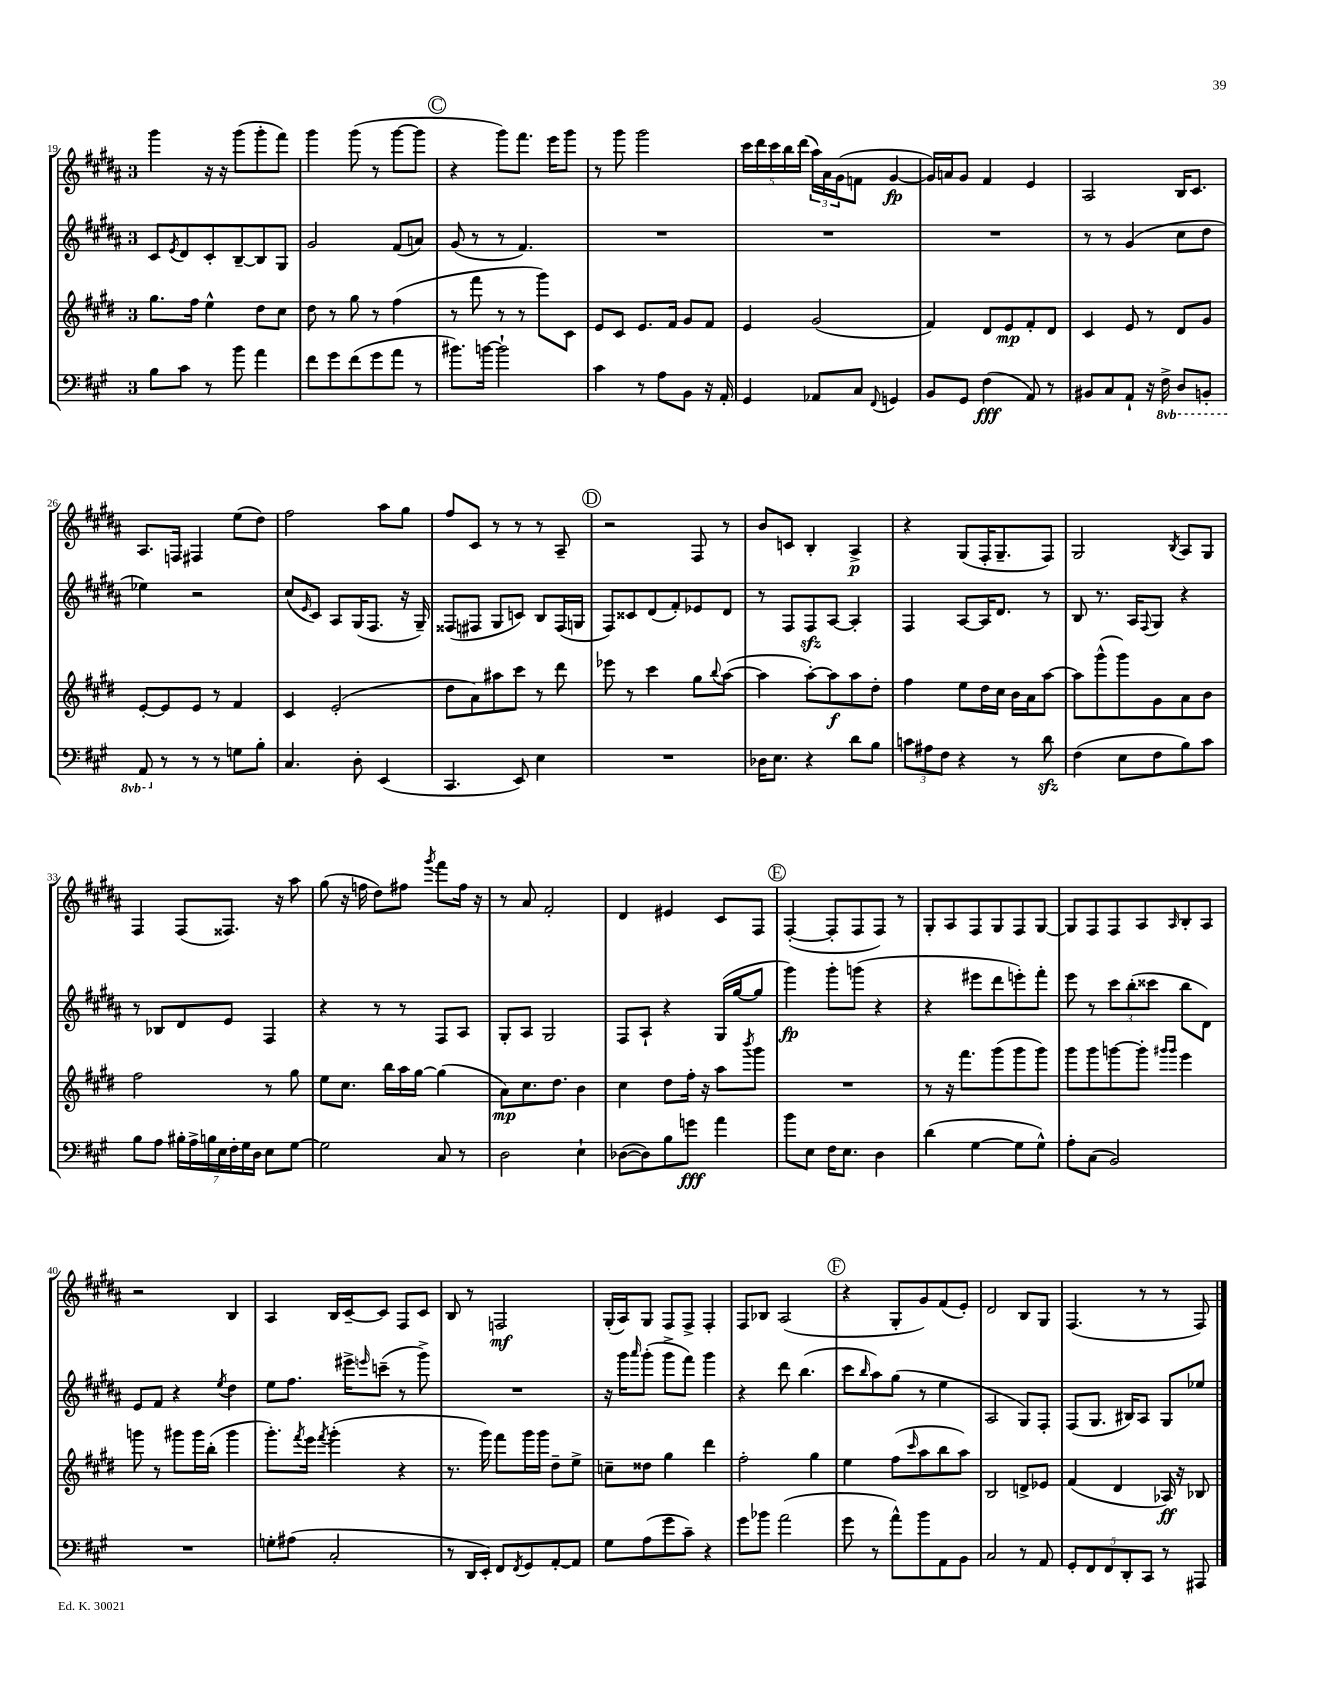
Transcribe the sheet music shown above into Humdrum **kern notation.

**kern	**dynam	**kern	**dynam	**kern	**dynam	**kern	**dynam
*part4	*part4	*part3	*part3	*part2	*part2	*part1	*part1
*staff4	*staff4	*staff3	*staff3	*staff2	*staff2	*staff1	*staff1
*clefF4	*	*clefG2	*	*clefG2	*	*clefG2	*
*k[f#c#g#]	*	*k[f#c#g#d#]	*	*k[f#c#g#d#a#]	*	*k[f#c#g#d#a#]	*
*M3/4	*	*M3/4	*	*M3/4	*	*M3/4	*
=19	=19	=19	=19	=19	=19	=19	=19
8B\L	.	8.gg#\L	.	8c#/L	.	4ggg#\	.
.	.	.	.	8qe/	.	.	.
8c#\J	.	.	.	8d#/	.	.	.
.	.	16ff#\Jk	.	.	.	.	.
8r	.	4ee^^\	.	8c#'/	.	16r	.
.	.	.	.	.	.	16r	.
8b\	.	.	.	[8B~/	.	(8ggg#\L	.
4a\	.	8dd#\L	.	8B/]	.	8ggg#'\	.
.	.	8cc#\J	.	8G#/J	.	8fff#\J)	.
=20	=20	=20	=20	=20	=20	=20	=20
8f#\L	.	8dd#\	.	2g#/	.	4ggg#\	.
8g#\	.	8r	.	.	.	.	.
(8f#\	.	8gg#\	.	.	.	(8ggg#\	.
8g#\	.	8r	.	.	.	8r	.
8a\J	.	(4ff#\	.	(8f#/L	.	[8ggg#\L	.
8r	.	.	.	8an/J)	.	8ggg#\J]	.
!!LO:REH:place=s1:t=C
=21	=21	=21	=21	=21	=21	=21	=21
8.b#X\L)	.	8r	.	(8g#/	.	4r	.
.	.	8fff#\	.	8r	.	.	.
[16bn\Jk	.	.	.	.	.	.	.
2b`\]	.	8r	.	8r	.	8ggg#\L)	.
.	.	8r	.	4.f#/)	.	8.fff#\J	.
.	.	8ggg#\L)	.	.	.	.	.
.	.	.	.	.	.	16eee\KL	.
.	.	8c#\J	.	.	.	8ggg#\J	.
=22	=22	=22	=22	=22	=22	=22	=22
4c#\	.	8e/L	.	2.r	.	8r	.
.	.	8c#/J	.	.	.	8ggg#\	.
8r	.	8.e/L	.	.	.	2ggg#\	.
8A\L	.	.	.	.	.	.	.
.	.	16f#/Jk	.	.	.	.	.
8BB\J	.	8g#/L	.	.	.	.	.
16r	.	8f#/J	.	.	.	.	.
16AA'/	.	.	.	.	.	.	.
=23	=23	=23	=23	=23	=23	=23	=23
4GG#/	.	4e/	.	2.r	.	20ccc#\LL	.
.	.	.	.	.	.	20ddd#\	.
.	.	.	.	.	.	20ccc#\	.
.	.	.	.	.	.	20bb\	.
.	.	.	.	.	.	(20ddd#\JJ	.
8AA-X/L	.	(2g#/	.	.	.	24aa#\LL)	.
.	.	.	.	.	.	24a#\	.
.	.	.	.	.	.	(24g#\J	.
8C#/J	.	.	.	.	.	8fn\J	.
8qqFF#/	.	.	.	.	.	.	.
4GGn/	.	.	.	.	.	[4g#/	fp
=24	=24	=24	=24	=24	=24	=24	=24
8BB/L	.	4f#/)	.	2.r	.	16g#/LL])	.
.	.	.	.	.	.	16an/J	.
8GG#/J	.	.	.	.	.	8g#/J	.
(4F#\	fff	8d#/L	.	.	.	4f#/	.
.	.	8e/	mp	.	.	.	.
8AA/)	.	8f#'/	.	.	.	4e/	.
8r	.	8d#/J	.	.	.	.	.
=25	=25	=25	=25	=25	=25	=25	=25
8BB#X/L	.	4c#/	.	8r	.	2A#/	.
8C#/	.	.	.	8r	.	.	.
8AA`/J	.	8e/	.	(4g#/	.	.	.
16r	.	8r	.	.	.	.	.
*8ba	*	*	*	*	*	*	*
16FF#^\	.	.	.	.	.	.	.
8DD/L	.	8d#/L	.	8cc#\L	.	16B/KL	.
.	.	.	.	.	.	8.c#/J	.
8BBBn'/J	.	8g#/J	.	8dd#\J	.	.	.
!!LO:LB:g=z
=26	=26	=26	=26	=26	=26	=26	=26
8AAA/	.	[8e'/L	.	4ee-X\)	.	8.A#/L	.
*X8ba	*	*	*	*	*	*	*
8r	.	8e/]	.	.	.	.	.
.	.	.	.	.	.	16Fn/Jk	.
8r	.	8e/J	.	2r	.	4F#X/	.
8r	.	8r	.	.	.	.	.
8Gn\L	.	4f#/	.	.	.	(8ee\L	.
8B'\J	.	.	.	.	.	8dd#\J)	.
=27	=27	=27	=27	=27	=27	=27	=27
4.C#/	.	4c#/	.	(8cc#/L	.	2ff#\	.
.	.	.	.	16qqe/	.	.	.
.	.	.	.	8c#/J)	.	.	.
.	.	(2e'/	.	8A#/L	.	.	.
8D'\	.	.	.	(16G#/K	.	.	.
.	.	.	.	8.F#/J	.	.	.
(4EE/	.	.	.	.	.	8aa#\L	.
.	.	.	.	16r	.	8gg#\J	.
.	.	.	.	16G#~/)	.	.	.
=28	=28	=28	=28	=28	=28	=28	=28
4.CC#/	.	8dd#\L	.	(8F##X/L	.	8ff#/L	.
.	.	8a\)	.	8F#X/J	.	8c#/J	.
.	.	8aa#X\	.	8G#/L	.	8r	.
8EE/)	.	8ccc#\J	.	8cn/J)	.	8r	.
4E\	.	8r	.	8B/L	.	8r	.
.	.	8ddd#\	.	(16F#/L	.	8A#~/	.
.	.	.	.	16Gn/JJ	.	.	.
!!LO:REH:place=s1:t=D
=29	=29	=29	=29	=29	=29	=29	=29
2.r	.	8eee-X\	.	8F#/L)	.	2r	.
.	.	8r	.	8c##X/	.	.	.
.	.	4ccc#\	.	(8d#/	.	.	.
.	.	.	.	8f#'/)	.	.	.
.	.	8gg#\L	.	8e-X/	.	8F#/	.
.	.	8qqbb/	.	.	.	.	.
.	.	([8aa\J	.	8d#/J	.	8r	.
=30	=30	=30	=30	=30	=30	=30	=30
16D-X\KL	.	4aa\]	.	8r	.	8b/L	.
8.E\J	.	.	.	.	.	.	.
.	.	.	.	8F#/L	.	8cn/J	.
4r	.	[8aa'\L)	.	8F#zz/	.	4B'/	.
.	.	8aa\]	f	[8A#/J	.	.	.
8d\L	.	8aa\	.	4A#'/]	.	4A#^/	p
8B\J	.	8dd#'\J	.	.	.	.	.
=31	=31	=31	=31	=31	=31	=31	=31
12cn\L	.	4ff#\	.	4F#/	.	4r	.
12A#X\	.	.	.	.	.	.	.
12F#\J	.	.	.	.	.	.	.
4r	.	8ee\L	.	[8A#/L	.	(8G#/L	.
.	.	16dd#\L	.	16A#/K]	.	16F#'/K	.
.	.	16cc#\JJ	.	8.d#/J	.	8.G#~/	.
8r	.	16b\LL	.	.	.	.	.
.	.	16a\J	.	.	.	.	.
8dzz\	.	[8aa\J	.	8r	.	8F#/J)	.
=32	=32	=32	=32	=32	=32	=32	=32
(4F#\	.	8aa\L]	.	8B/	.	2G#/	.
.	.	(8ggg#^^\	.	8.r	.	.	.
8E\L	.	8ggg#\)	.	.	.	.	.
.	.	.	.	16A#/KL	.	.	.
.	.	.	.	8qqF#/	.	.	.
8F#\	.	8g#\	.	8G#/J	.	.	.
.	.	.	.	.	.	8qB/	.
8B\)	.	8a\	.	4r	.	8A#/L	.
8c#\J	.	8b\J	.	.	.	8G#/J	.
!!LO:LB:g=z
=33	=33	=33	=33	=33	=33	=33	=33
8B\L	.	2ff#\	.	8r	.	4F#/	.
8A\J	.	.	.	8B-X/L	.	.	.
28B#X'\LL	.	.	.	8d#/	.	(8F#/L	.
28A^\	.	.	.	.	.	.	.
28Bn\	.	.	.	.	.	.	.
28E\	.	.	.	.	.	.	.
.	.	.	.	8e/J	.	8.F##X/J)	.
28F#'\	.	.	.	.	.	.	.
28G#\	.	.	.	.	.	.	.
28D\JJ	.	.	.	.	.	.	.
8E\L	.	8r	.	4F#/	.	.	.
.	.	.	.	.	.	16r	.
[8G#\J	.	8gg#\	.	.	.	8aa#\	.
=34	=34	=34	=34	=34	=34	=34	=34
2G#\]	.	8ee\L	.	4r	.	(8gg#\	.
.	.	8.cc#\J	.	.	.	16r	.
.	.	.	.	.	.	16ffn\	.
.	.	.	.	8r	.	8dd#\L)	.
.	.	16bb\LL	.	.	.	.	.
.	.	16aa\	.	8r	.	8ff#X\J	.
.	.	[16gg#\JJ	.	.	.	.	.
.	.	.	.	.	.	8qggg#/	.
8C#/	.	(4gg#\]	.	8F#/L	.	8fff#\L	.
8r	.	.	.	8A#/J	.	16ff#\Jk	.
.	.	.	.	.	.	16r	.
=35	=35	=35	=35	=35	=35	=35	=35
2D\	.	8a\L)	mp	8G#'/L	.	8r	.
.	.	8.cc#\	.	8A#/J	.	8a#/	.
.	.	.	.	2G#/	.	2f#'/	.
.	.	8.dd#\J	.	.	.	.	.
4E`\	.	4b\	.	.	.	.	.
=36	=36	=36	=36	=36	=36	=36	=36
([8D-X\L	.	4cc#\	.	8F#/L	.	4d#/	.
8D-\])	.	.	.	8A#`/J	.	.	.
8B\	.	8dd#\L	.	4r	.	4e#X/	.
8gn\J	fff	16ff#'\Jk	.	.	.	.	.
.	.	16r	.	.	.	.	.
4a\	.	8aa\L	.	(16G#/LL	.	8c#/L	.
.	.	.	.	[16gg#/J	.	.	.
.	.	8qbbb/	.	.	.	.	.
.	.	8ggg#\J	.	8gg#/J]	.	8F#/J	.
!!LO:REH:place=s1:t=E
=37	=37	=37	=37	=37	=37	=37	=37
8b\L	.	2.r	.	4ggg#\)	fp	([4F#'/	.
8E\J	.	.	.	.	.	.	.
16F#\KL	.	.	.	8ggg#'\L	.	8F#'/L]	.
8.E\J	.	.	.	.	.	.	.
.	.	.	.	(8gggn\J	.	8F#/	.
4D\	.	.	.	4r	.	8F#/J)	.
.	.	.	.	.	.	8r	.
=38	=38	=38	=38	=38	=38	=38	=38
(4d\	.	8r	.	4r	.	8G#'/L	.
.	.	16r	.	.	.	8A#/	.
.	.	8.fff#\L	.	.	.	.	.
[4G#\	.	.	.	8eee#X\L	.	8F#/	.
.	.	(8ggg#\	.	8ddd#\	.	8G#/	.
8G#\L]	.	8ggg#\	.	8eeen'\)	.	8F#/	.
8G#^^\J)	.	8ggg#\J)	.	8fff#'\J	.	[8G#/J	.
=39	=39	=39	=39	=39	=39	=39	=39
8A'\L	.	8ggg#\L	.	8eee\	.	8G#/L]	.
(8C#\J	.	8ggg#\	.	8r	.	8F#/	.
2BB/)	.	[8gggn\	.	12ccc#\L	.	8F#/	.
.	.	.	.	(12bb'\	.	.	.
.	.	8ggg'\J]	.	.	.	8A#/	.
.	.	.	.	12ccc##X\J	.	.	.
.	.	16qqggg#X/LL	.	.	.	.	.
.	.	16qqggg#/JJ	.	.	.	16qqA#/	.
.	.	4eee\	.	8bb\L	.	8B'/	.
.	.	.	.	8d#\J)	.	8A#/J	.
!!LO:LB:g=z
=40	=40	=40	=40	=40	=40	=40	=40
2.r	.	8gggn\	.	8e/L	.	2r	.
.	.	8r	.	8f#/J	.	.	.
.	.	8ggg#X\L	.	4r	.	.	.
.	.	16ggg#\L	.	.	.	.	.
.	.	(16bb'\JJ	.	.	.	.	.
.	.	.	.	8qee/	.	.	.
.	.	4ggg#\	.	4dd#\	.	4B/	.
=41	=41	=41	=41	=41	=41	=41	=41
8Gn'\L	.	8.ggg#'\L)	.	8ee\L	.	4A#/	.
(8A#X\J	.	.	.	8.ff#\J	.	.	.
.	.	8qfff#/	.	.	.	.	.
.	.	16eee\Jk	.	.	.	.	.
.	.	8qfff#/	.	.	.	.	.
2C#'/	.	(4ggg#'\	.	.	.	16B/LL	.
.	.	.	.	16eee#X^\KL	.	[16c#~/J	.
.	.	.	.	16qqeeen/	.	.	.
.	.	.	.	(8cccn~\J	.	8c#/J]	.
.	.	4r	.	8r	.	8F#/L	.
.	.	.	.	8ggg#^\)	.	8c#/J	.
=42	=42	=42	=42	=42	=42	=42	=42
8r	.	8.r	.	2.r	.	8B/	.
16DD/LL	.	.	.	.	.	8r	.
16EE'/JJ)	.	16ggg#\)	.	.	.	.	.
8FF#/L	.	8fff#\L	.	.	.	2Fn/	mf
8qFF#/	.	.	.	.	.	.	.
8GG#/	.	16ggg#\L	.	.	.	.	.
.	.	16ggg#\JJ	.	.	.	.	.
[8AA'/	.	8dd#~\L	.	.	.	.	.
8AA/J]	.	8ee^\J	.	.	.	.	.
=43	=43	=43	=43	=43	=43	=43	=43
8G#\L	.	8ccn~\L	.	16r	.	(16G#'/LL	.
.	.	.	.	16ggg#\KL	.	16A#/J)	.
.	.	.	.	16qqaaa#/	.	.	.
(8A\	.	8dd##X\J	.	(8ggg#'\J	.	8G#/J	.
8g#\	.	4gg#\	.	8ggg#^\L	.	8F#/L	.
8c#~\J)	.	.	.	8fff#\J)	.	8F#^/J	.
4r	.	4ddd#\	.	4ggg#\	.	4F#'/	.
=44	=44	=44	=44	=44	=44	=44	=44
8g#\L	.	2ff#'\	.	4r	.	8F#/L	.
8b-X\J	.	.	.	.	.	8B-X/J	.
(2a\	.	.	.	8ddd#\	.	(2A#/	.
.	.	.	.	(4.bb\	.	.	.
.	.	4gg#\	.	.	.	.	.
!!LO:REH:place=s1:t=F
=45	=45	=45	=45	=45	=45	=45	=45
8g#\	.	4ee\	.	8ccc#\L	.	4r	.
.	.	.	.	16qqbb/	.	.	.
8r	.	.	.	8aa#\)	.	.	.
8a^^\L)	.	(8ff#\L	.	(8gg#\J	.	8G#'/L	.
.	.	16qqccc#/	.	.	.	.	.
8b\	.	8aa\	.	8r	.	8g#/)	.
8AA\	.	8bb\	.	4ee\	.	(8f#/	.
8BB\J	.	8aa\J)	.	.	.	8e'/J)	.
=46	=46	=46	=46	=46	=46	=46	=46
2C#/	.	2B/	.	2A#/	.	2d#/	.
8r	.	8dn^/L	.	8G#/L)	.	8B/L	.
8AA/	.	8e-X/J	.	8F#'/J	.	8G#/J	.
=47	=47	=47	=47	=47	=47	=47	=47
10GG#'/L	.	(4f#/	.	(8F#/L	.	(4.F#/	.
10FF#/	.	.	.	.	.	.	.
.	.	.	.	8.G#/J	.	.	.
10FF#/	.	.	.	.	.	.	.
.	.	4d#/	.	.	.	.	.
10DD'/	.	.	.	.	.	.	.
.	.	.	.	16B#X/KL)	.	.	.
.	.	.	.	8A#/J	.	8r	.
10CC#/J	.	.	.	.	.	.	.
8r	.	16A-X/)	ff	8G#/L	.	8r	.
.	.	16r	.	.	.	.	.
8AAA#X/	.	8B-X/	.	8ee-X/J	.	8F#/)	.
==	==	==	==	==	==	==	==
*-	*-	*-	*-	*-	*-	*-	*-
